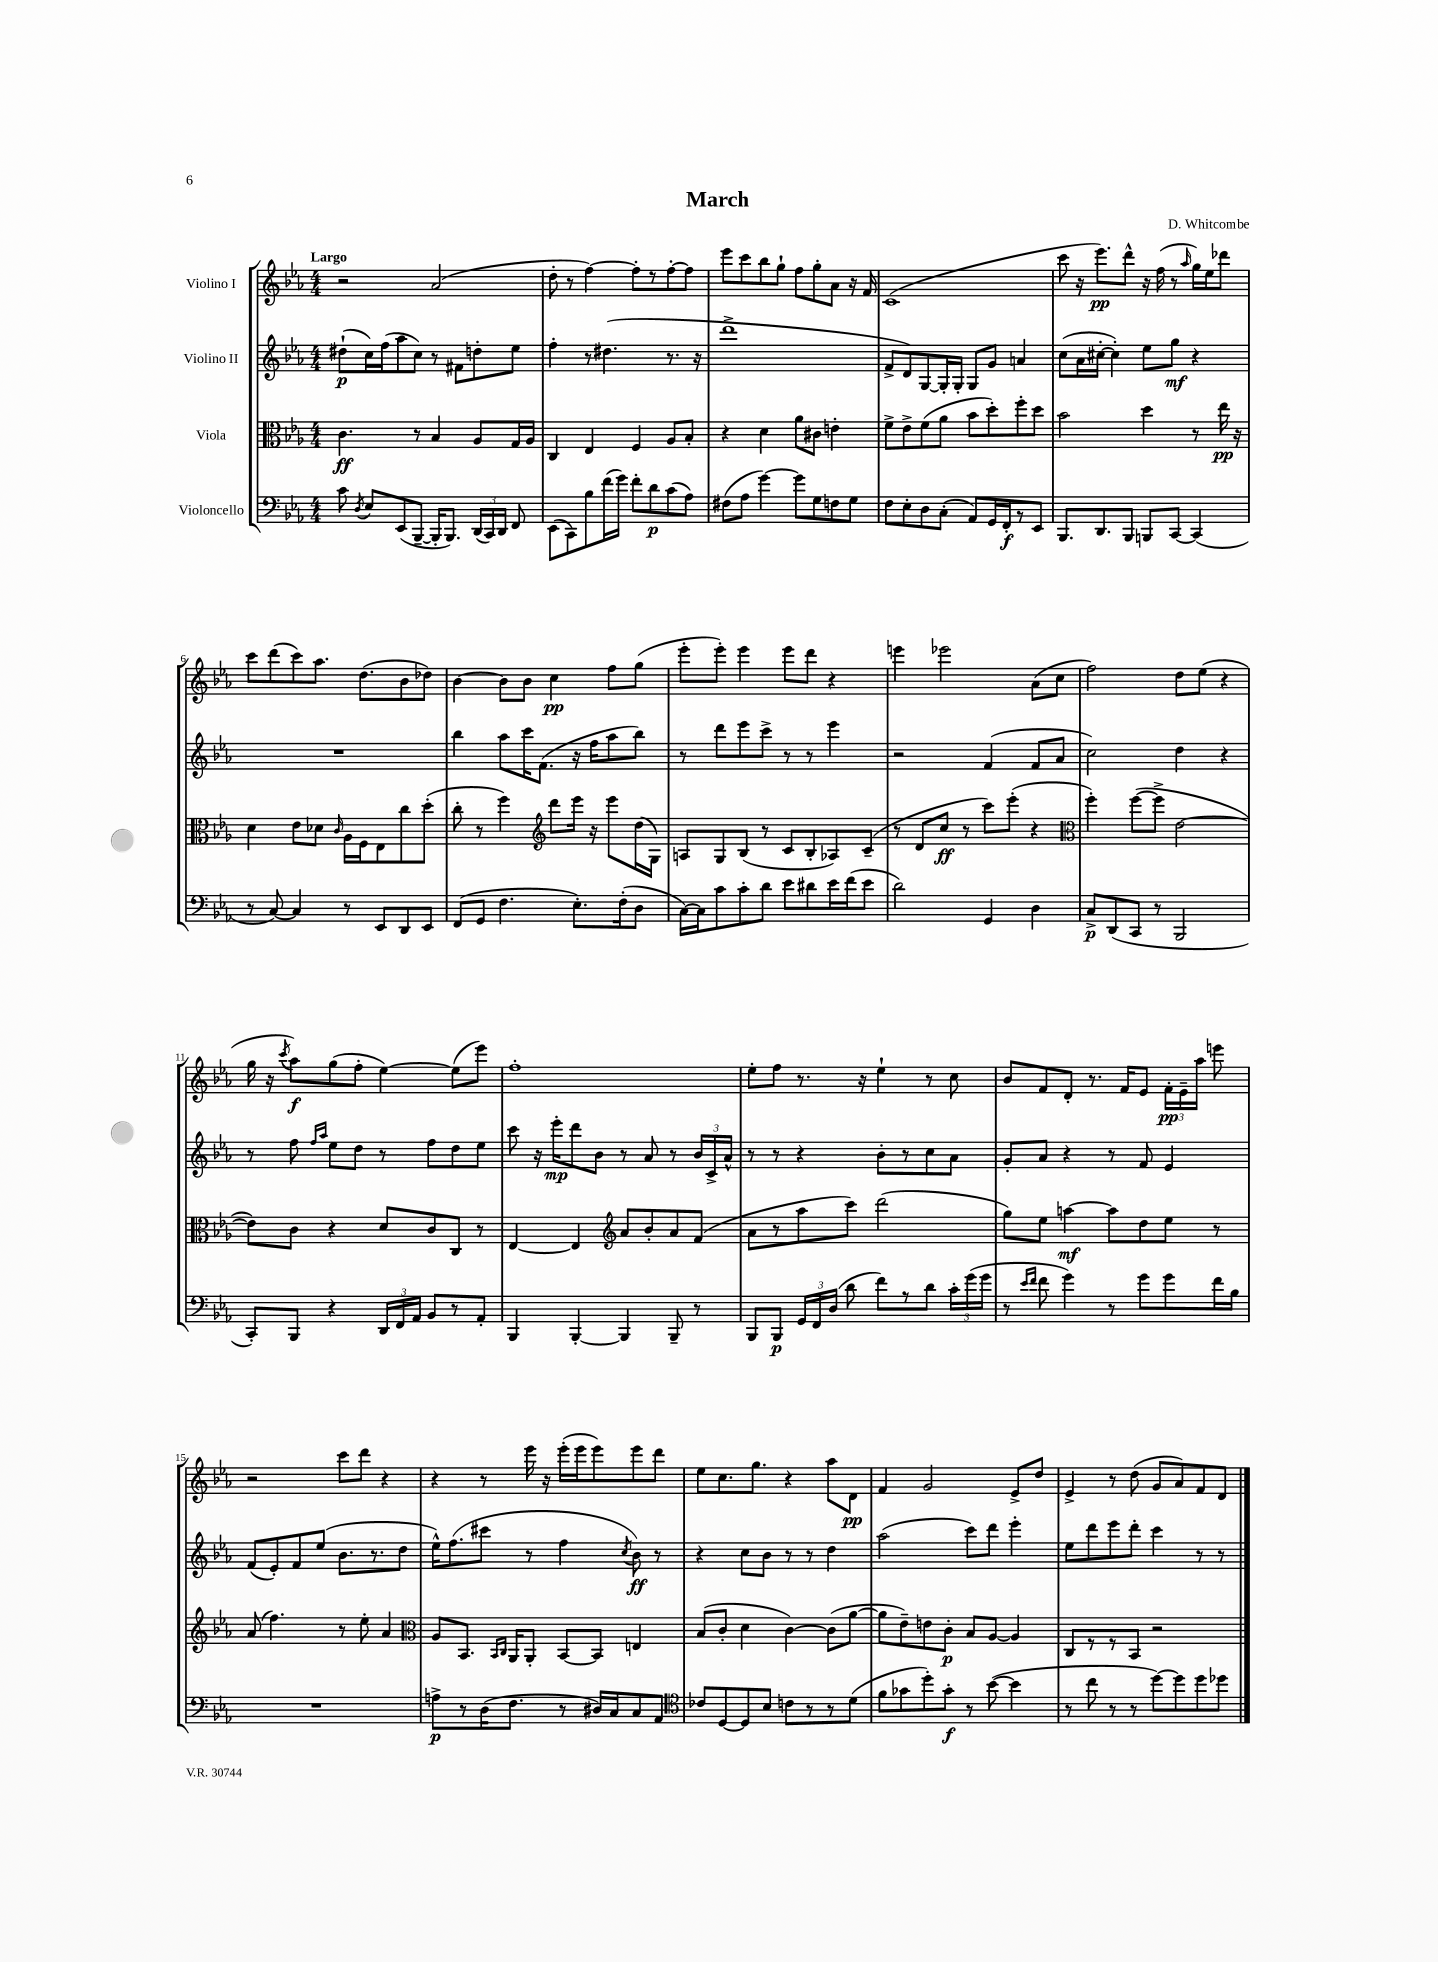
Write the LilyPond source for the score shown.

\header { title = "March" composer = "D. Whitcombe" }
<<
\new StaffGroup <<
\new Staff = "s0" \with { instrumentName = "Violino I" } {
    \clef treble \key ees \major \numericTimeSignature \time 4/4 \tempo "Largo"
    \autoBeamOff r2 aes'2( |
    d''8-. r8 f''4~) f''8[-. r8 f''8~-. f''8] |
    ees'''8[ c'''8 bes''8 g''8]-! f''8[ g''8-. aes'8] r16 f'16 |
    c'1( |
    c'''8 r16 ees'''8.[\pp) d'''8]-^ r16 f''16( r8 \grace { aes''16 } g''16[) ees''16 des'''8] |
    c'''8[ d'''8( c'''8) aes''8.] d''8.[( bes'8 des''8]) |
    bes'4~ bes'8[ bes'8] c''4\pp f''8[ g''8]( |
    ees'''8[-. ees'''8]-.) ees'''4 ees'''8[ d'''8] r4 |
    e'''4 ees'''2 aes'8[( c''8] |
    f''2) d''8[ ees''8]( r4 |
    g''16 r16 \acciaccatura { c'''8 } aes''8[\f) g''8( f''8]-. ees''4~) ees''8[( ees'''8]) |
    f''1-. |
    ees''8[-. f''8] r8. r16 ees''4-! r8 c''8 |
    bes'8[ f'8 d'8]-. r8. f'16[ ees'8] \tuplet 3/2 { f'16[-.\pp ees'16-- aes''16] } e'''8 |
    r2 c'''8[ d'''8] r4 |
    r4 r8 ees'''16 r16 ees'''16[-.( ees'''16 ees'''8) ees'''8 d'''8] |
    ees''8[ c''8. g''8.] r4 aes''8[ d'8]\pp |
    f'4 g'2 ees'8[-> d''8] |
    ees'4-> r8 d''8( g'8[ aes'8) f'8 d'8] \bar "|." |
}
\new Staff = "s1" \with { instrumentName = "Violino II" } {
    \clef treble \key ees \major \numericTimeSignature \time 4/4
    \autoBeamOff dis''8[-!\p( c''16) f''16( aes''8 c''8]) r8 fis'8[ d''8-. ees''8] |
    f''4-. r8 dis''4.( r8. r16 |
    d'''1-> |
    f'8[-> d'8) g8~ g16-. g16]-. g8[ g'8] a'4 |
    c''8[( aes'16 cis''16]~-. cis''4-.) ees''8[ g''8]\mf r4 |
    R1 |
    bes''4 aes''8[ c'''16 f'8.]( r16 f''16[ aes''8 bes''8]) |
    r8 d'''8[ ees'''8 c'''8]-> r8 r8 ees'''4 |
    r2 f'4( f'8[ aes'8] |
    c''2) d''4 r4 |
    r8 f''8 \grace { f''16[ aes''16] } ees''8[ d''8] r8 f''8[ d''8 ees''8] |
    c'''8 r16 ees'''16[-.\mp d'''8 bes'8] r8 aes'8 r8 \tuplet 3/2 { bes'16[ c'16-> aes'16]-^ } |
    r8 r8 r4 bes'8[-. r8 c''8 aes'8] |
    g'8[-. aes'8] r4 r8 f'8 ees'4 |
    f'8[( ees'8-.) f'8 ees''8]( bes'8.[ r8. d''8] |
    ees''16[-^) f''8.( cis'''8] r8 f''4 \acciaccatura { c''8 } bes'8\ff) r8 |
    r4 c''8[ bes'8] r8 r8 d''4 |
    aes''2( c'''8[) d'''8] ees'''4-. |
    ees''8[ d'''8 ees'''8 d'''8]-. c'''4 r8 r8 \bar "|." |
}
\new Staff = "s2" \with { instrumentName = "Viola" } {
    \clef alto \key ees \major \numericTimeSignature \time 4/4
    \autoBeamOff c'4.\ff r8 bes4 aes8[ g16 aes16] |
    c4 ees4 f4 aes8[ bes8]-. |
    r4 d'4 aes'8[ cis'8] e'4-. |
    f'8[-> ees'8-> f'8( aes'8] bes'8[ d''8-.) f''8-. d''8] |
    bes'2 d''4 r8 ees''16\pp r16 |
    d'4 ees'8[ des'8] \grace { c'16 } aes16[ f16 ees8 c''8 d''8]-.( |
    c''8-. r8 f''4) \clef treble d'''8[ ees'''16] r16 ees'''8[ d''16( g16]) |
    a8[ g8 bes8]( r8 c'8[ bes8-. aes8) c'8]--( |
    r8 d'8[ c''8]\ff r8 c'''8[) ees'''8]-.( r4 |
    \clef alto f''4-.) f''8[~( f''8]-> ees'2~ |
    ees'8[) c'8] r4 d'8[ c'8 c8] r8 |
    ees4~ ees4 \clef treble aes'8[ bes'8-. aes'8 f'8]( |
    aes'8[ r8 aes''8 c'''8]) d'''2( |
    g''8[) ees''8] a''4~\mf a''8[ d''8 ees''8] r8 |
    aes'8( f''4.) r8 ees''8-. aes'4 |
    \clef alto aes8[ bes,8.] \grace { bes,16[ c16] } aes,16[ aes,8]-. bes,8[~ bes,8] e4 |
    bes8[( c'8]-. d'4 c'4~) c'8[( aes'8]~ |
    aes'8[ ees'8--) e'8 c'8]-.\p bes8[ aes8]~ aes4 |
    c8[ r8 r8 bes,8] r2 \bar "|." |
}
\new Staff = "s3" \with { instrumentName = "Violoncello" } {
    \clef bass \key ees \major \numericTimeSignature \time 4/4
    \autoBeamOff c'8 \acciaccatura { d8 } ees8[ ees,8( bes,,8]~-- bes,,16[-. bes,,8.]) \tuplet 3/2 { d,16[( c,16) d,16] } f,8 |
    ees,8[( c,8) bes8 f'16( g'16]) f'8[-. d'8\p c'8( aes8]) |
    fis8[( aes8] g'4~) g'8[ g8 f8 g8] |
    f8[ ees8-. d8 c8]-.( aes,8[) g,16 f,16-.\f r8 ees,8] |
    bes,,8.[ d,8. bes,,8] b,,8[ c,8]~ c,4( |
    r8 c8~) c4 r8 ees,8[ d,8 ees,8] |
    f,8[( g,8] f4. ees8.[-.) f16-.( d8] |
    c16[~) c16 c'8 c'8-. d'8] ees'8[ dis'8 ees'16 f'16( ees'8] |
    d'2) g,4 d4 |
    c8[->\p d,8( c,8] r8 bes,,2 |
    c,8[-.) bes,,8] r4 \tuplet 3/2 { d,16[ f,16 aes,16] } bes,8[ r8 aes,8]-. |
    bes,,4 bes,,4~-. bes,,4 bes,,8-- r8 |
    bes,,8[ bes,,8]\p \tuplet 3/2 { g,16[ f,16 d16]( } d'8 f'8[) r8 d'8] \tuplet 3/2 { c'16[-. g'16( g'16] } |
    r8 \grace { ees'16[ f'16] } f'8 g'4) r8 g'8[ g'8 f'16 bes16] |
    R1 |
    a8[->\p r8 d16( f8.] r8 dis16[) c16 c8 aes,8] |
    \clef tenor ces'8[ d8~ d8 bes8] c'8[ r8 r8 d'8]( |
    f'8[ ges'8 d''8-.) ges'8]-.\f r8 bes'8~( bes'4 |
    r8 c''8 r8 r8 d''8[~) d''8 d''8 des''8] \bar "|." |
}
>>
>>
